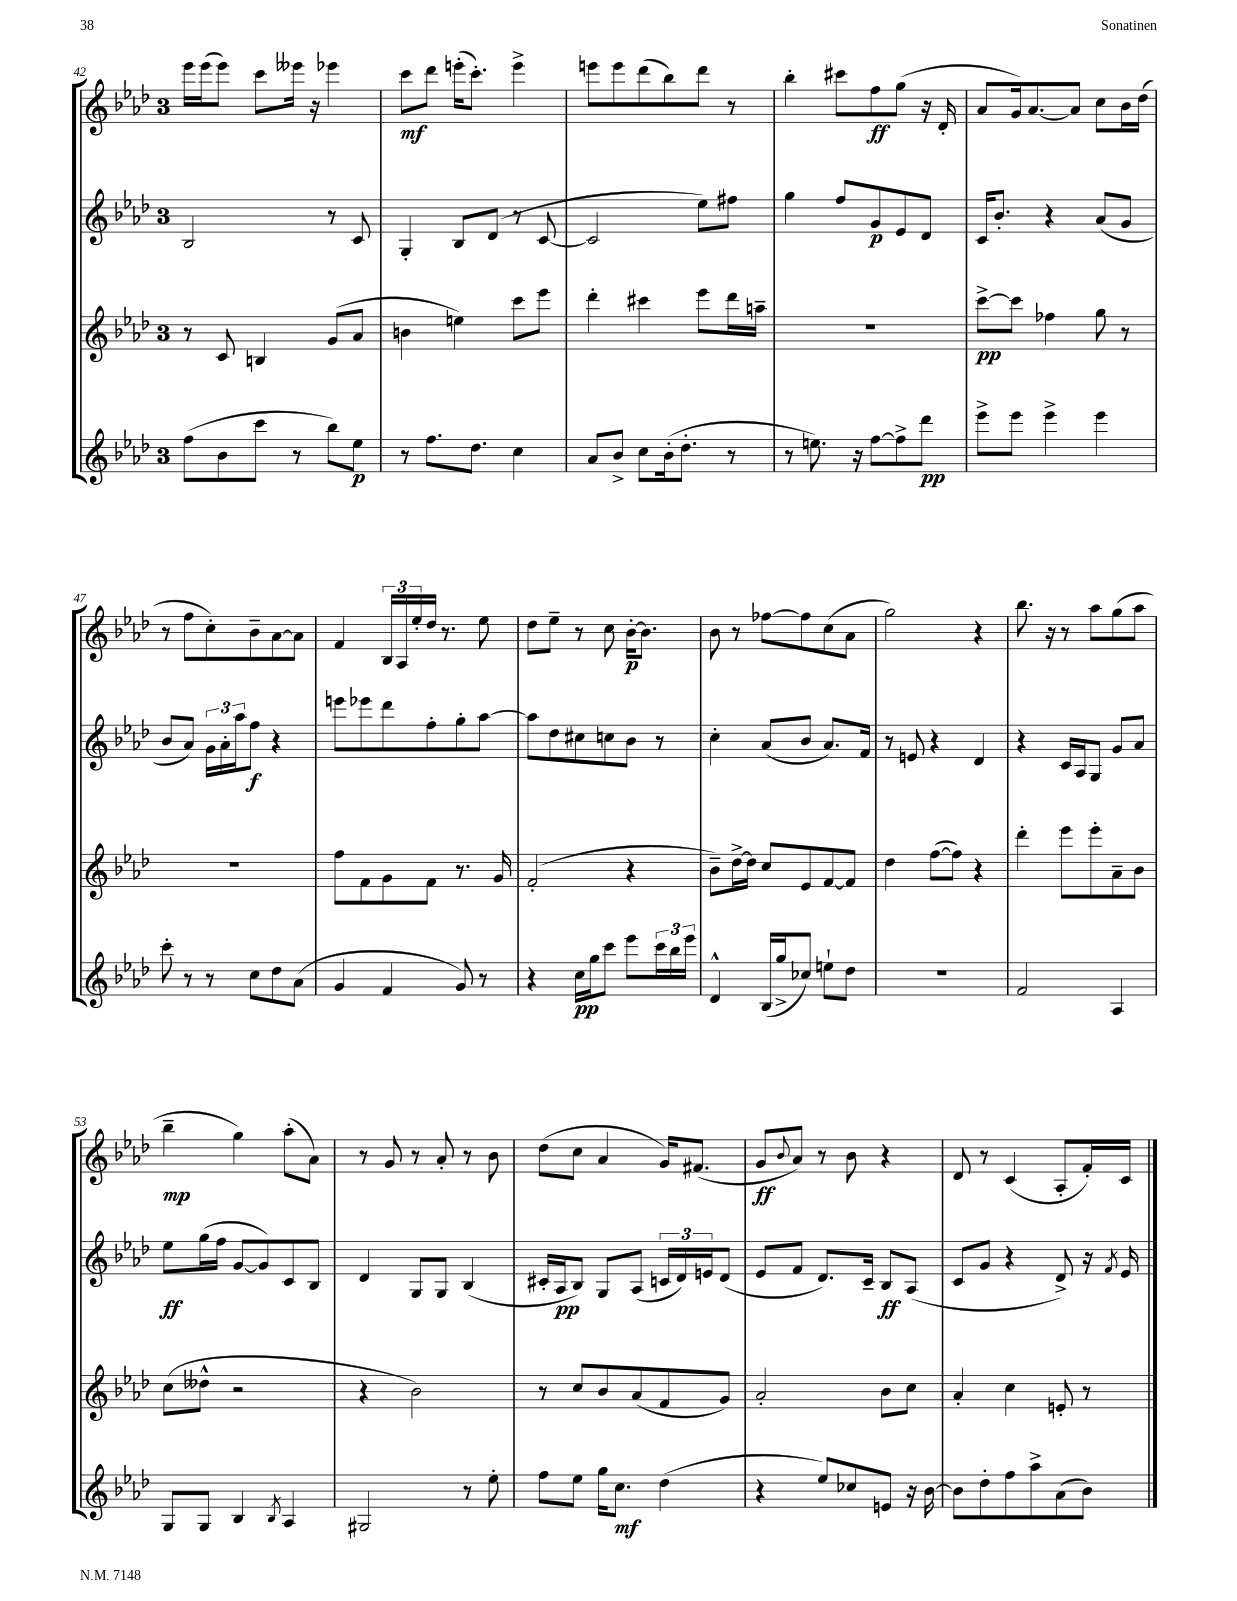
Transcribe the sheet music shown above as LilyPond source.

<<
\new StaffGroup <<
\new Staff = "s0" {
    \clef treble \key aes \major \once \override Staff.TimeSignature.style = #'single-digit \time 3/4
    ees'''16 ees'''16( ees'''8) c'''8 eeses'''16 r16 ees'''4 |
    c'''8\mf des'''8 e'''16-.( c'''8.-.) e'''4-> |
    e'''8 e'''8 des'''8( bes''8) des'''8 r8 |
    bes''4-. cis'''8 f''8\ff g''8( r16 des'16-. |
    aes'8 g'16) aes'8.~ aes'8 c''8 bes'16 des''16( |
    r8 f''8 c''8-.) bes'8-- aes'8~ aes'8 |
    f'4 \tuplet 3/2 { bes16 aes16 ees''16-. } des''16 r8. ees''8 |
    des''8 ees''8-- r8 c''8 bes'16~-.\p bes'8. |
    bes'8 r8 fes''8~ fes''8 c''8( aes'8 |
    g''2) r4 |
    bes''8. r16 r8 aes''8 g''8( aes''8 |
    bes''4--\mp g''4) aes''8-.( aes'8) |
    r8 g'8 r8 aes'8-. r8 bes'8 |
    des''8( c''8 aes'4 g'16) fis'8.( |
    g'8\ff \appoggiatura { bes'8 } aes'8) r8 bes'8 r4 |
    des'8 r8 c'4( aes8-. f'16-.) c'16 \bar "|." |
}
\new Staff = "s1" {
    \clef treble \key aes \major \once \override Staff.TimeSignature.style = #'single-digit \time 3/4
    bes2 r8 c'8 |
    g4-. bes8 des'8( r8 c'8~ |
    c'2 ees''8) fis''8 |
    g''4 f''8 g'8\p ees'8 des'8 |
    c'16 bes'8.-. r4 aes'8( g'8 |
    bes'8 aes'8) \tuplet 3/2 { g'16 aes'16-. aes''16 } f''8\f r4 |
    e'''8 ees'''8 des'''8 f''8-. g''8-. aes''8~ |
    aes''8 des''8 cis''8 c''8 bes'8 r8 |
    c''4-. aes'8( bes'8 aes'8.) f'16 |
    r8 e'8 r4 des'4 |
    r4 c'16 aes16 g8 g'8 aes'8 |
    ees''8\ff g''16( f''16 g'8~ g'8) c'8 bes8 |
    des'4 g8 g8 bes4( |
    cis'16-. aes16\pp bes8) g8 aes8( \tuplet 3/2 { c'16 des'16) e'16 } des'8( |
    ees'8 f'8 des'8.) c'16-- bes8\ff aes8( |
    c'8 g'8 r4 des'8->) r16 \acciaccatura { f'8 } ees'16 \bar "|." |
}
\new Staff = "s2" {
    \clef treble \key aes \major \once \override Staff.TimeSignature.style = #'single-digit \time 3/4
    r8 c'8 b4 g'8( aes'8 |
    b'4 e''4) c'''8 ees'''8 |
    des'''4-. cis'''4 ees'''8 des'''16 a''16-- |
    R2. |
    c'''8~->\pp c'''8 fes''4 g''8 r8 |
    R2. |
    f''8 f'8 g'8 f'8 r8. g'16 |
    f'2-.( r4 |
    bes'8--) des''16~-> des''16 c''8 ees'8 f'8~ f'8 |
    des''4 f''8~( f''8) r4 |
    des'''4-. ees'''8 ees'''8-. aes'8-- bes'8 |
    c''8( deses''8-^ r2 |
    r4 bes'2) |
    r8 c''8 bes'8 aes'8( f'8 g'8) |
    aes'2-. bes'8 c''8 |
    aes'4-. c''4 e'8-. r8 \bar "|." |
}
\new Staff = "s3" {
    \clef treble \key aes \major \once \override Staff.TimeSignature.style = #'single-digit \time 3/4
    f''8( bes'8 c'''8 r8 bes''8) ees''8\p |
    r8 f''8. des''8. c''4 |
    aes'8 bes'8-> c''8 bes'16-.( des''8.-. r8 |
    r8 e''8.) r16 f''8~ f''8-> des'''8\pp |
    ees'''8-> ees'''8 ees'''4-> ees'''4 |
    c'''8-. r8 r8 c''8 des''8 aes'8( |
    g'4 f'4 g'8) r8 |
    r4 c''16\pp g''16 c'''8 ees'''8 \tuplet 3/2 { c'''16 bes''16 ees'''16 } |
    des'4-^ bes16( g''16-> ces''8) e''8-! des''8 |
    R2. |
    f'2 aes4 |
    g8 g8 bes4 \acciaccatura { bes8 } aes4 |
    gis2 r8 ees''8-. |
    f''8 ees''8 g''16 c''8.\mf des''4( |
    r4 ees''8) ces''8 e'8 r16 bes'16~ |
    bes'8 des''8-. f''8 aes''8-> aes'8( bes'8) \bar "|." |
}
>>
>>
\layout { \context { \Score currentBarNumber = #42 } }
